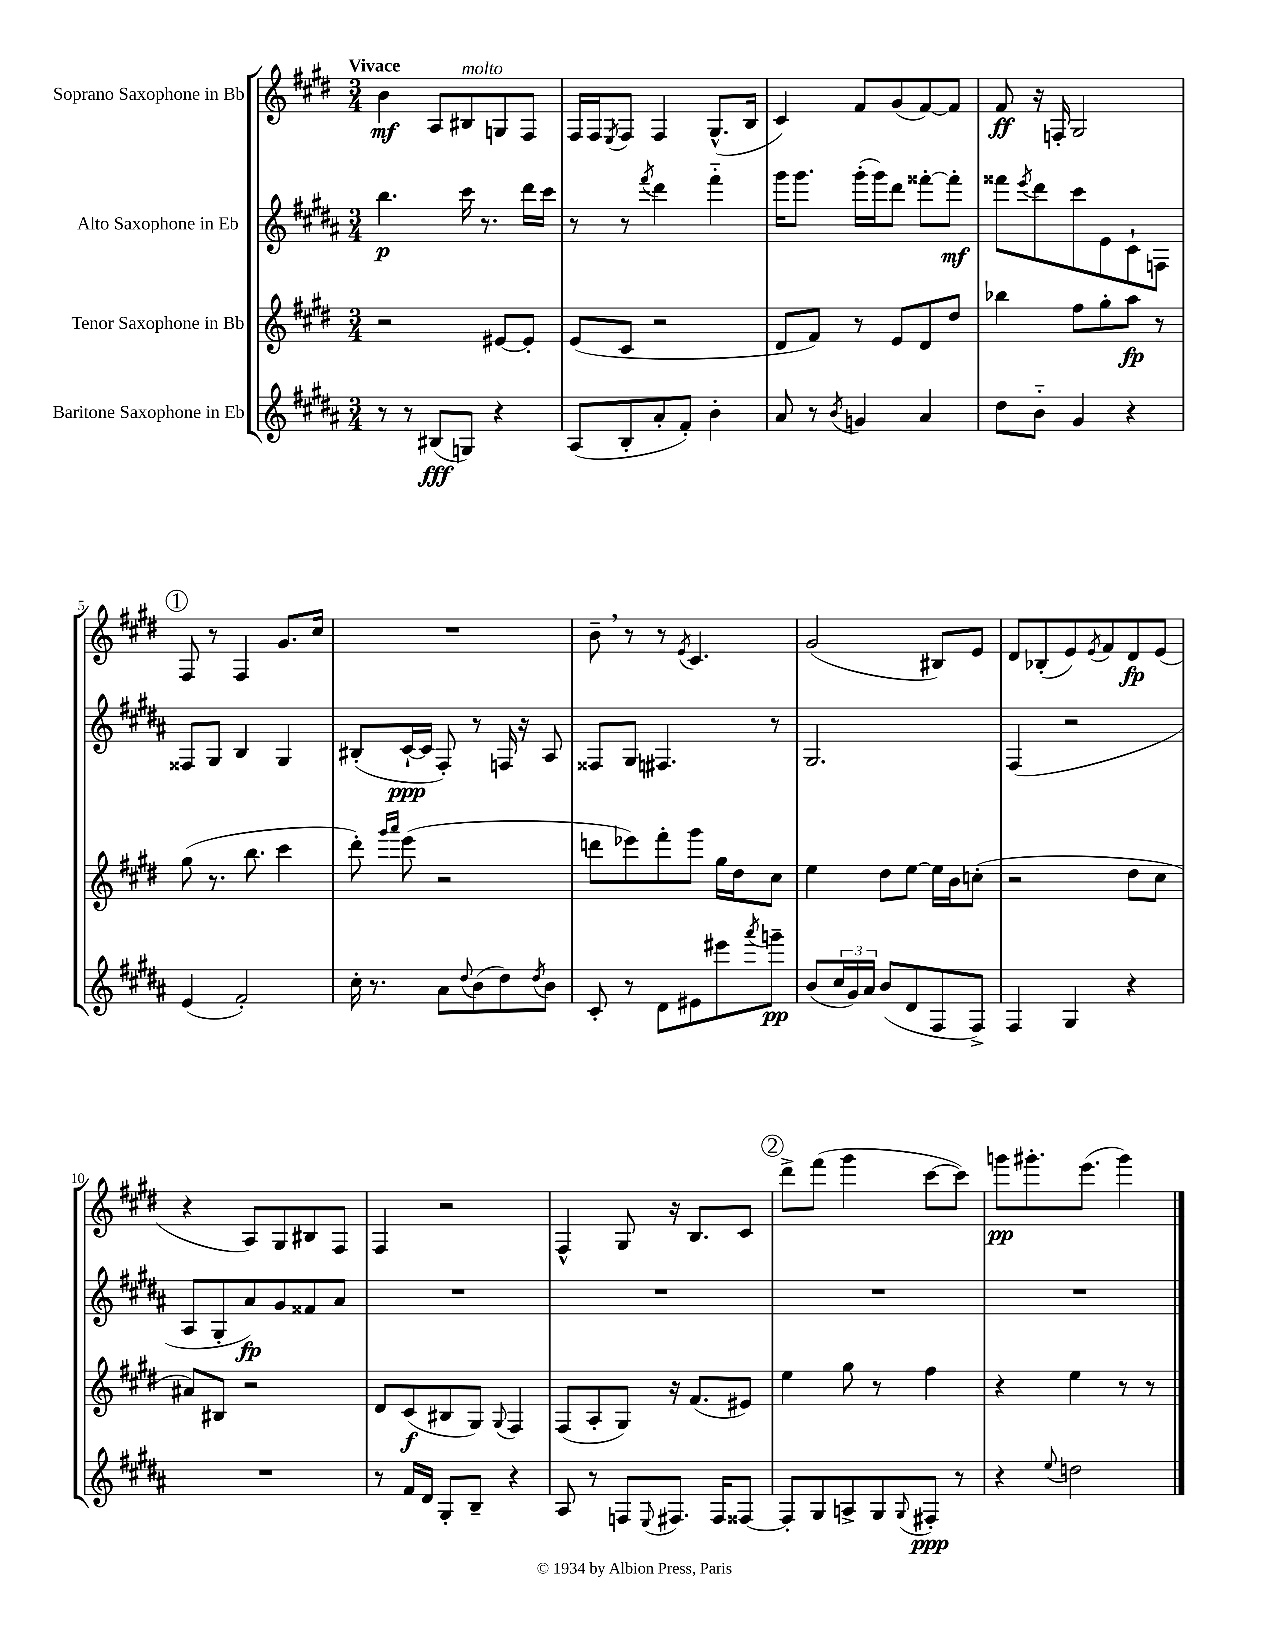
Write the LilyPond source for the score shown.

<<
\new StaffGroup <<
\new Staff = "s0" \with { instrumentName = "Soprano Saxophone in Bb" } {
    \clef treble \key e \major \numericTimeSignature \time 3/4 \tempo "Vivace"
    b'4\mf a8 bis8^\markup { \italic "molto" } g8 fis8 |
    fis16 fis16 \acciaccatura { e8 } fis8 fis4 gis8.-^( b16 |
    cis'4) fis'8 gis'8( fis'8~) fis'8 |
    fis'8\ff r16 f16-. gis2 |
    \mark \markup { \circle "1" } fis8 r8 fis4 gis'8. cis''16 |
    R2. |
    b'8-- \breathe r8 r8 \acciaccatura { e'8 } cis'4. |
    gis'2( bis8) e'8 |
    dis'8 bes8-.( e'8) \acciaccatura { e'8 } fis'8 dis'8\fp e'8( |
    r4 a8) gis8 bis8 fis8 |
    fis4 r2 |
    fis4-^ gis8 r16 b8. cis'8 |
    \mark \markup { \circle "2" } dis'''8-> fis'''8( gis'''4 cis'''8~ cis'''8) |
    g'''8\pp gis'''8.-. e'''8.( gis'''4) \bar "|." |
}
\new Staff = "s1" \with { instrumentName = "Alto Saxophone in Eb" } {
    \clef treble \key b \major \numericTimeSignature \time 3/4
    b''4.\p cis'''16 r8. dis'''16 cis'''16 |
    r8 r8 \acciaccatura { fis'''8 } dis'''4 fis'''4-_ |
    gis'''16 gis'''8. gis'''16-.( gis'''16) dis'''8 fisis'''8~-. fisis'''8-.\mf |
    fisis'''8 \acciaccatura { e'''8 } dis'''8 cis'''8 e'8 cis'8-! f8 |
    \mark \markup { \circle "1" } fisis8 gis8 b4 gis4 |
    bis8-.( cis'16~-!\ppp cis'16 fis8-.) r8 f16 r16 ais8 |
    fisis8 gis8 fis4. r8 |
    gis2. |
    fis4( r2 |
    ais8 gis8-. ais'8\fp) gis'8 fisis'8 ais'8 |
    R2. |
    R2. |
    \mark \markup { \circle "2" } R2. |
    R2. \bar "|." |
}
\new Staff = "s2" \with { instrumentName = "Tenor Saxophone in Bb" } {
    \clef treble \key e \major \numericTimeSignature \time 3/4
    r2 eis'8~ eis'8-. |
    e'8( cis'8 r2 |
    dis'8 fis'8) r8 e'8 dis'8 dis''8 |
    bes''4 fis''8 gis''8-. a''8\fp r8 |
    \mark \markup { \circle "1" } gis''8( r8. b''8. cis'''4 |
    dis'''8-.) \grace { gis'''16 a'''16 } e'''8( r2 |
    d'''8 ees'''8) fis'''8-. gis'''8 gis''16 dis''16 cis''8 |
    e''4 dis''8 e''8~ e''16 b'16 c''8-.( |
    r2 dis''8 cis''8 |
    ais'8) bis8 r2 |
    dis'8 cis'8\f( bis8 gis8) \appoggiatura { gis8 } fis4 |
    fis8( a8-. gis8) r16 fis'8.( eis'8) |
    \mark \markup { \circle "2" } e''4 gis''8 r8 fis''4 |
    r4 e''4 r8 r8 \bar "|." |
}
\new Staff = "s3" \with { instrumentName = "Baritone Saxophone in Eb" } {
    \clef treble \key b \major \numericTimeSignature \time 3/4
    r8 r8 bis8\fff( g8) r4 |
    ais8( b8-. ais'8-. fis'8-.) b'4-. |
    ais'8 r8 \acciaccatura { b'8 } g'4 ais'4 |
    dis''8 b'8-_ gis'4 r4 |
    \mark \markup { \circle "1" } e'4( fis'2-.) |
    cis''16-. r8. ais'8 \appoggiatura { dis''8 } b'8( dis''8) \acciaccatura { dis''8 } b'8 |
    cis'8-. r8 dis'8 eis'8 eis'''8 \acciaccatura { ais'''8 } g'''8--\pp |
    b'8( \tuplet 3/2 { cis''16 gis'16) ais'16 } b'8( dis'8 fis8 fis8->) |
    fis4 gis4 r4 |
    R2. |
    r8 fis'16 dis'16 gis8-. b8-- r4 |
    ais8 r8 f8 \appoggiatura { e8 } fis8. fis16 fisis8~ |
    \mark \markup { \circle "2" } fisis8-. gis8 a8-> gis8 \appoggiatura { gis8 } fis8-.\ppp r8 |
    r4 \appoggiatura { e''8 } d''2 \bar "|." |
}
>>
>>
